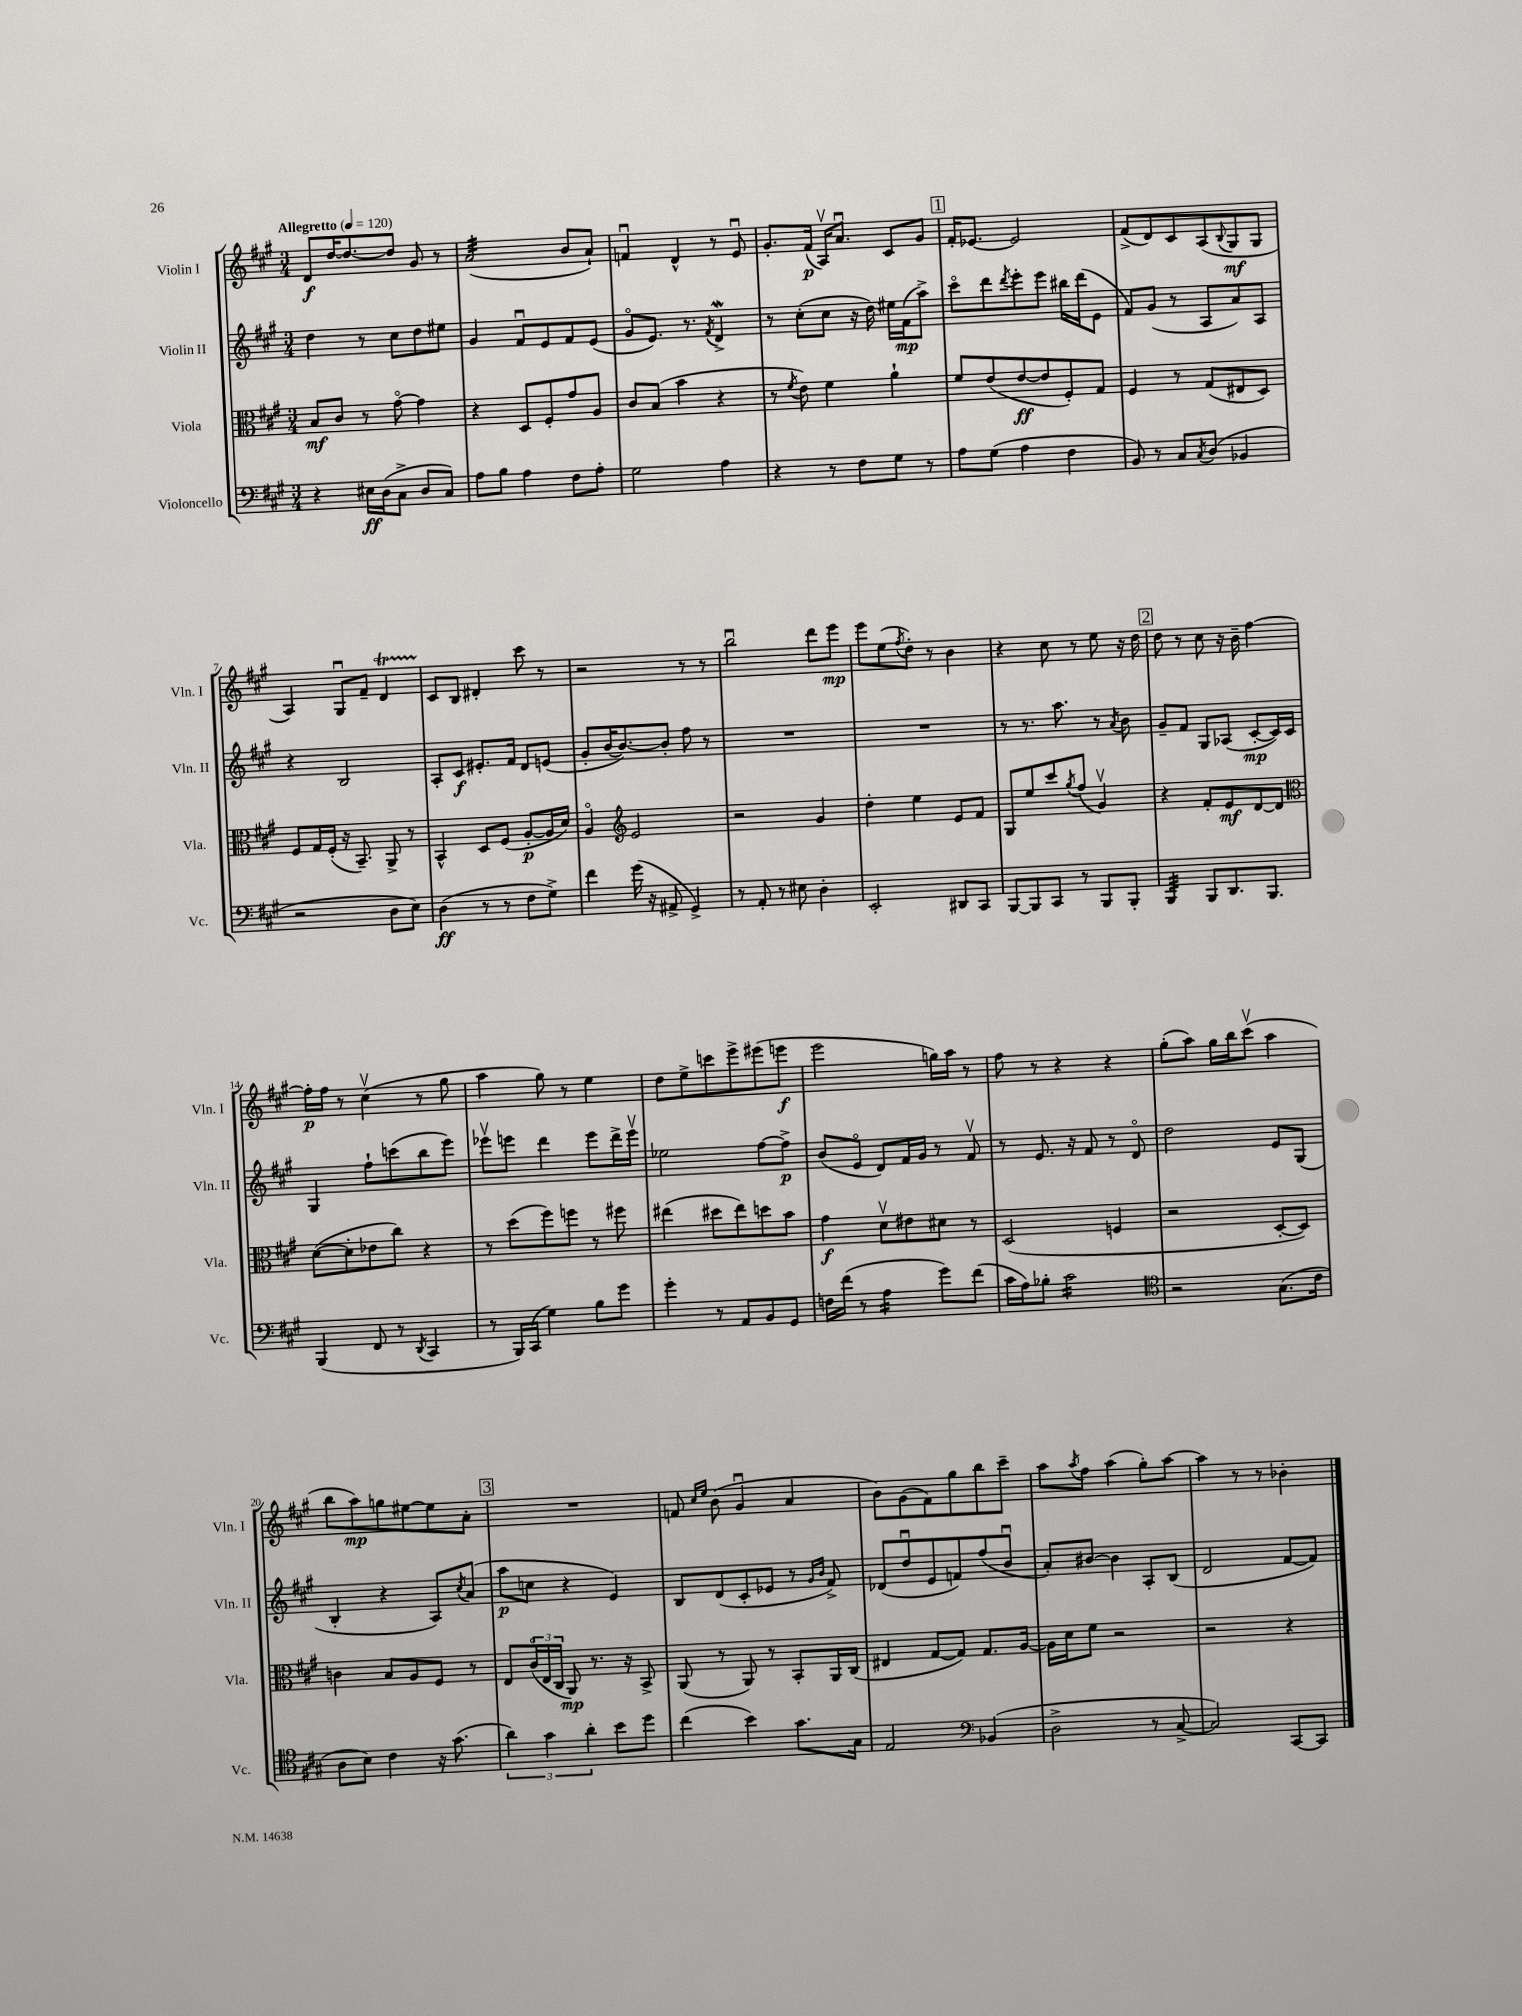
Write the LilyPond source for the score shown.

<<
\new StaffGroup <<
\new Staff = "s0" \with { instrumentName = "Violin I" shortInstrumentName = "Vln. I" } {
    \clef treble \key a \major \numericTimeSignature \time 3/4 \tempo "Allegretto" 4 = 120
    d'8\f d''16~ d''8.~ d''8 gis'8 r8 |
    a'2:32( b'8 a'8-!) |
    f'4\downbow d'4-^ r8 e'8\downbow |
    gis'8.-. fis'16\p( a16\upbow) a'8.\downbow cis'8 gis'8 |
    \mark \markup { \box "1" } fis'16-. ees'8.~ ees'2 |
    fis'8->( d'8) cis'8 a8( \appoggiatura { b8 } gis8\mf gis8 |
    a4) gis8\downbow fis'8-- d'4\startTrillSpan |
    cis'8\stopTrillSpan b8 dis'4-. cis'''8 r8 |
    r2 r8 r8 |
    b''2\downbow d'''8 e'''8\mp |
    e'''8 e''8( \acciaccatura { fis''8 } d''8-.) r8 b'4 |
    r4 cis''8 r8 e''8 r16 d''16 |
    \mark \markup { \box "2" } d''8 r8 cis''8 r16 b'16-- fis''4~ |
    fis''16-.\p fis''16 r8 cis''4\upbow( r8 gis''8 |
    a''4 gis''8) r8 e''4 |
    d''8 e''8-> c'''8 e'''8-> eis'''8( e'''8\f |
    e'''2 g''16) a''16 r8 |
    fis''8 r8 r4 r4 |
    gis''8-.( a''8) gis''16 b''16 cis'''8\upbow( a''4 |
    b''8 a''8\mp) g''8 eis''8~ eis''8 a'8-. |
    \mark \markup { \box "3" } R2. |
    f'8 \grace { cis''16 e''16 } b'8( gis'4\downbow a'4 |
    b'8) gis'8( fis'8) gis''8 b''8 cis'''8-- |
    a''8 \acciaccatura { a''8 } fis''8 a''4( gis''8-.) a''8~ |
    a''4 r8 r8 bes'4-. \bar "|." |
}
\new Staff = "s1" \with { instrumentName = "Violin II" shortInstrumentName = "Vln. II" } {
    \clef treble \key a \major \numericTimeSignature \time 3/4
    d''4 r8 cis''8 d''8 eis''8 |
    gis'4 fis'8\downbow e'8 fis'8 e'8( |
    gis'8\flageolet e'8.) r8. \acciaccatura { fis'8 } d'4->\mordent |
    r8 cis''8-.( cis''8 r16 d''16) eis''16 fis'16\mp( a''8->) |
    \mark \markup { \box "1" } cis'''8\flageolet d'''8 \acciaccatura { d'''8 } e'''8-. e'''8 bis''16 d'''16( e'8 |
    fis'8) gis'8( r8 a8 a'8) a8 |
    r4 b2 |
    a8-. cis'8\f eis'8.-. fis'16 d'8 e'8( |
    gis'8-. b'16~ b'8.~) b'8-. fis''8 r8 |
    R2. |
    R2. |
    r8 r8. a''8. r8 \acciaccatura { a'8 } b'8 |
    \mark \markup { \box "2" } gis'8-- fis'8 gis8 aes8( cis'8~-.\mp cis'16) cis'16 |
    gis4 fis''8-! c'''8( b''8 e'''8) |
    ees'''8\upbow e'''8 d'''4 e'''8 d'''16-> e'''16\upbow |
    ees''2 fis''8~ fis''8->\p |
    b'8( e'8\flageolet d'8) fis'16 gis'16 r8 fis'8\upbow |
    r8 e'8. r16 fis'8 r8 d'8\flageolet |
    d''2 e'8 gis8( |
    b4-. r4 a8) \acciaccatura { cis''8 } a'8( |
    \mark \markup { \box "3" } a''8\p c''8 r4 e'4) |
    b8 d'8( cis'8-. ees'8 r8 \grace { gis'16 b'16 } fis'8->) |
    des'8( d''8\downbow e'8 f'8) fis''8( b'8\downbow |
    a'8-.) bis'8~ bis'4 a8-. b8( |
    d'2 fis'8~ fis'8) \bar "|." |
}
\new Staff = "s2" \with { instrumentName = "Viola" shortInstrumentName = "Vla." } {
    \clef alto \key a \major \numericTimeSignature \time 3/4
    b8\mf cis'8 r8 gis'8~\flageolet gis'4 |
    r4 d8 fis8-. gis'8 a8 |
    cis'8 b8( b'4 r4 |
    r8 \acciaccatura { fis'8 } e'8) fis'4 a'4-! |
    \mark \markup { \box "1" } fis'8 e'8( e'8~\ff e'8 fis8-.) gis8 |
    fis4 r8 gis8( eis8 d8) |
    fis8 gis16 fis16-.( r16 b,8.--) a,8-> r8 |
    b,4-^ d8 fis8( a8~-.\p a16 d'16) |
    a4\flageolet \clef treble e'2 |
    r2 gis'4 |
    d''4-. e''4 e'8 fis'8 |
    gis8 e''8 cis'''8 \acciaccatura { gis''8 } fis''8( gis'4\upbow) |
    \mark \markup { \box "2" } r4 fis'8-. e'8\mf d'8~ d'8 |
    \clef alto d'8~( d'8-. ees'8 cis''8) r4 |
    r8 d''8( fis''8) f''8 r8 fis''8 |
    eis''4( dis''8 eis''8) d''8 b'8 |
    gis'4\f d'8\upbow eis'8 dis'8 r8 |
    d2( f4 |
    r2 d8~-. d8) |
    c'4 b8 a8 fis8 r8 |
    \mark \markup { \box "3" } e8 \tuplet 3/2 { cis'16\flageolet( e16 cis16 } a,8\mp) r8. r16 b,8-> |
    a,8( r8 a,8) r8 b,8-. a,16 cis16( |
    eis4 gis8~ gis8) gis8. a16~ |
    a16 d'16 fis'8 r2 |
    r2 r4 \bar "|." |
}
\new Staff = "s3" \with { instrumentName = "Violoncello" shortInstrumentName = "Vc." } {
    \clef bass \key a \major \numericTimeSignature \time 3/4
    r4 eis16\ff d16( cis8-> d8 cis8) |
    a8 b8 a4 fis8 a8-. |
    gis2 a4 |
    r4 r8 fis8 gis8 r8 |
    \mark \markup { \box "1" } a8 gis8( a4 fis4 |
    b,8) r8 cis8 \acciaccatura { cis8 } d8( bes,4 |
    r2 d8 e8) |
    d4\ff( r8 r8 fis8 gis8->) |
    fis'4 gis'16( r16 ais,8-> gis,4->) |
    r8 a,8-. r8 eis8 d4-. |
    e,2-. dis,8 cis,8 |
    b,,8~ b,,8 cis,8 r8 b,,8 b,,8-. |
    \mark \markup { \box "2" } b,,4:32 b,,8 d,8. b,,8. |
    b,,4( fis,8 r8 \acciaccatura { d,8 } cis,4 |
    r8 b,,16) cis,16( gis4) b8 gis'8 |
    gis'4-. r8 a,8 b,8 gis,8 |
    f16 fis'16( r8 a4:16 gis'8) fis'8( |
    cis'16 a16) bes8-. cis'2:16 |
    \clef tenor r2 gis8.( cis'16 |
    a8 b8) cis'4 r16 gis'8.( |
    \mark \markup { \box "3" } \tuplet 3/2 { a'4) gis'4 a'4-. } b'8 d''8 |
    cis''4( b'4) gis'8. gis16 |
    e2 \clef bass bes,4( |
    d2-> r8 cis8~-> |
    cis2) cis,8~ cis,8 \bar "|." |
}
>>
>>
